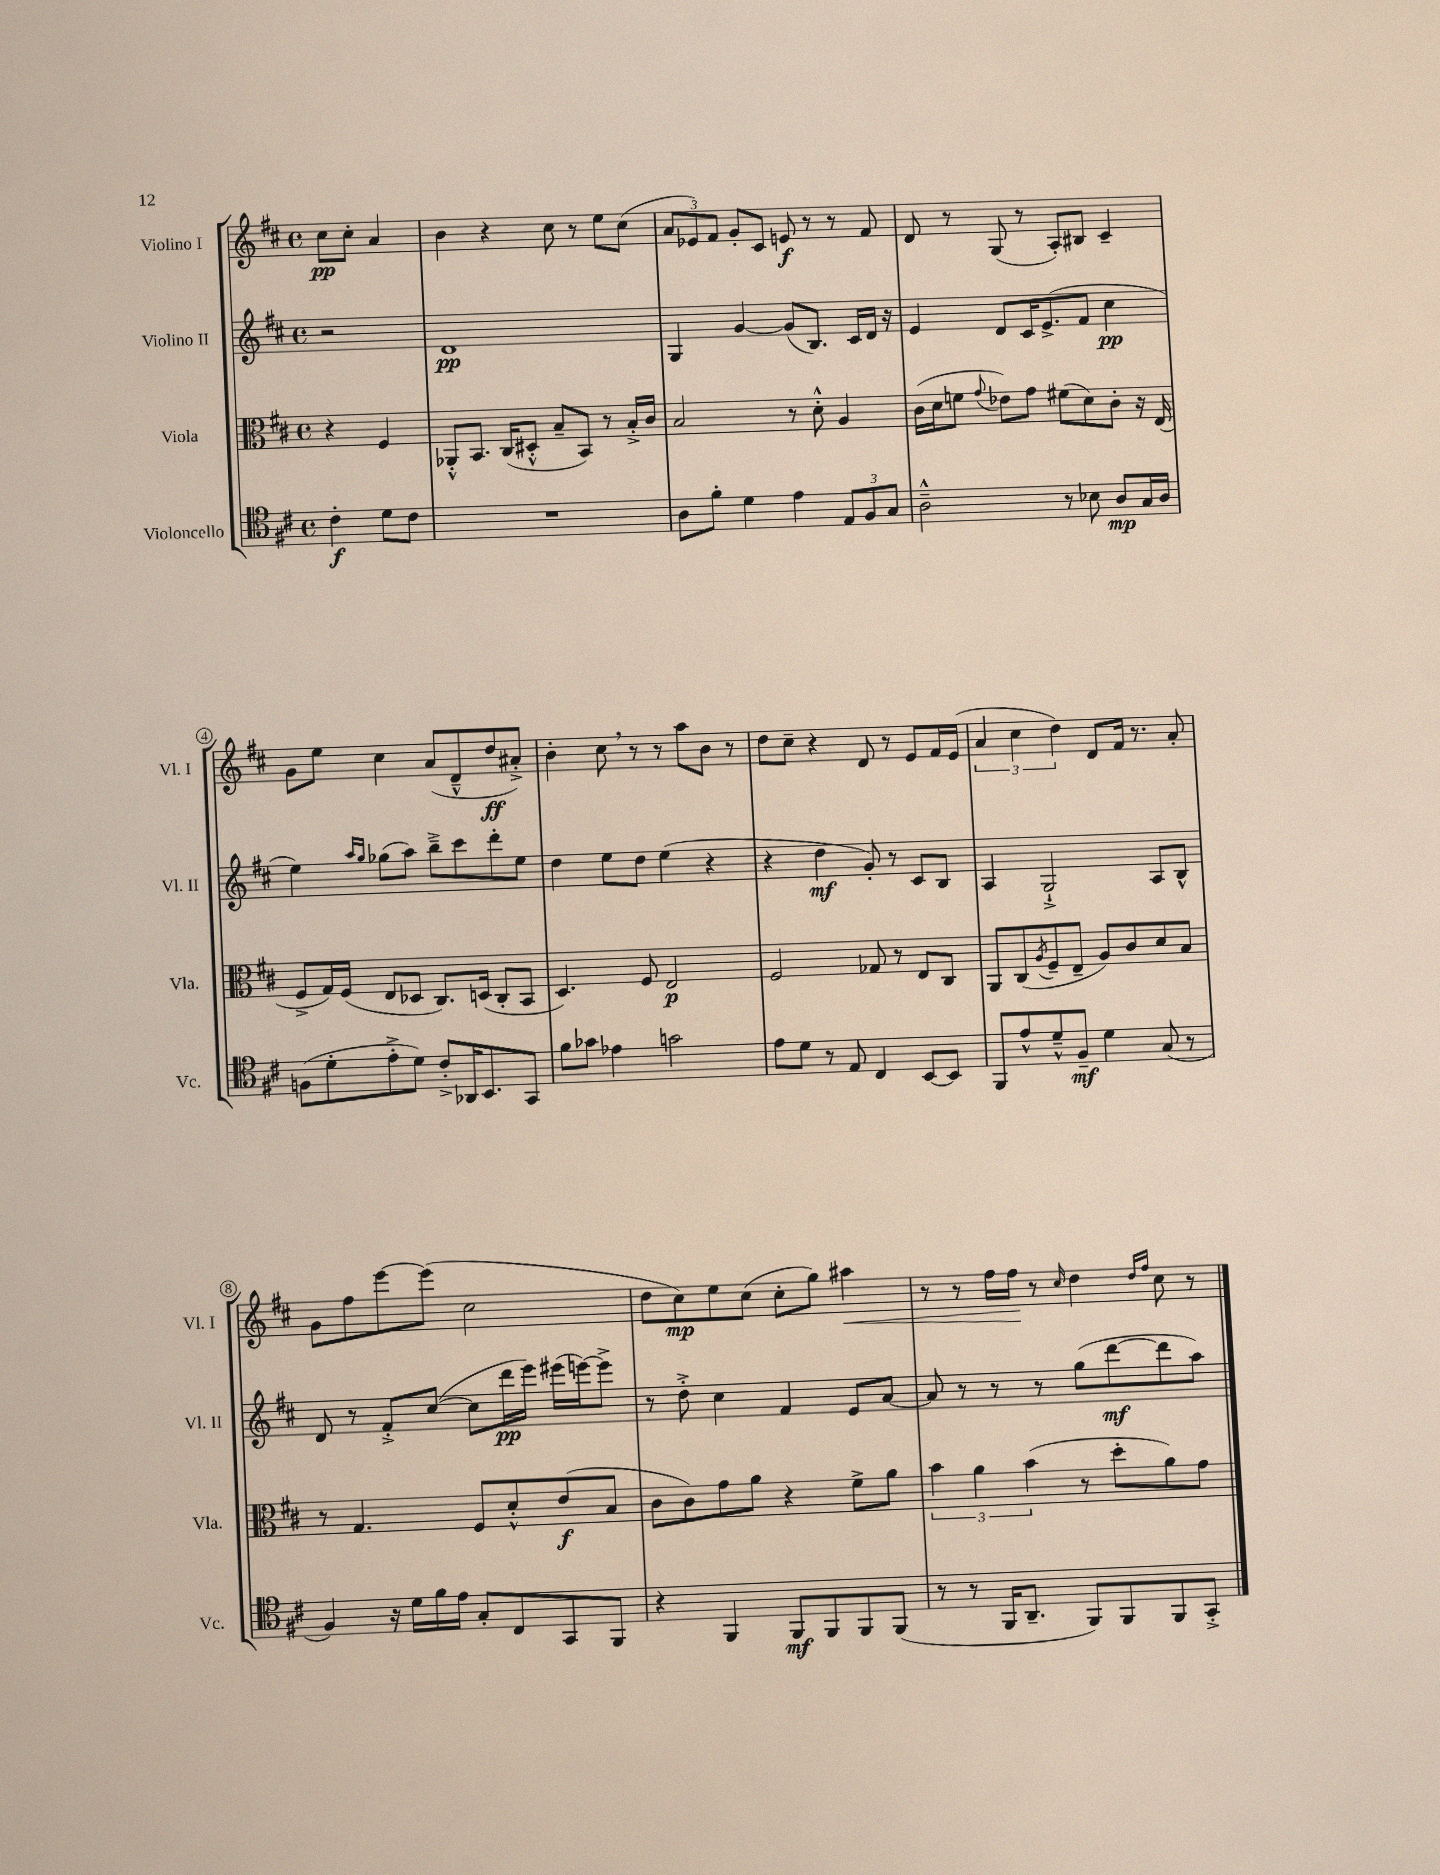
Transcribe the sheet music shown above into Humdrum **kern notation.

**kern	**kern	**kern	**kern
*staff4	*staff3	*staff2	*staff1
*clefC4	*clefC3	*clefG2	*clefG2
*k[f#c#]	*k[f#c#]	*k[f#c#]	*k[f#c#]
*M4/4	*M4/4	*M4/4	*M4/4
*met(c)	*met(c)	*met(c)	*met(c)
4c#'	4r	2r	8cc#
.	.	.	8cc#'
8d	4F#	.	4a
8c#	.	.	.
=	=	=	=
1r	8AA-'^^	1d	4b
.	8.BB	.	.
.	.	.	4r
.	(16C#	.	.
.	8D#'^^	.	.
.	8B~	.	8cc#
.	8BB)	.	8r
.	8r	.	8ee
.	16B'^	.	(8cc#
.	16c#	.	.
=	=	=	=
8A	2B	4G	12a
.	.	.	12e-)
8f#'	.	.	.
.	.	.	12f#
4d	.	[4g	8g'
.	.	.	8c#
4e	8r	(8g]	8e
.	8d'^^	8.B)	8r
12E	4A	.	8r
.	.	16c#	.
12F#	.	.	.
.	.	16d	8f#
12G	.	.	.
.	.	16r	.
=	=	=	=
2A~^^	(16c#	4e	8d
.	16d	.	.
.	8f	.	8r
.	8qqg	.	.
.	8e-)	8d	(8G
.	8g	16c#	8r
.	.	(8.e^	.
8r	(8f#	.	8A')
8B-	8d)	8f#	8B#
8A	8c#'	4cc#	4c#~
16G	16r	.	.
16A	(16E	.	.
=	=	=	=
(8F	8F#^	4ee)	8g
8d'	16G)	.	8ee
.	(16F#	.	.
.	.	16qqaa	.
.	.	16qqgg	.
8e'^	8E	(8gg-	4cc#
8d)	8D-	8aa)	.
8c#'^	8.C#)	8bb~^	(8a
16AA-	.	8ccc#	8d~^^
8.BB	(16D	.	.
.	8C#'	8ddd'	8dd
8GG	8BB	8ee	8a#'^)
=	=	=	=
8f#	4.D)	4dd	4b'
8g-	.	.	.
4e-	.	8ee	8cc#
.	8F#	8dd	8r
2g	2E	(4ee	8r
.	.	.	8aa
.	.	4r	8b
.	.	.	8r
=	=	=	=
8e	2F#	4r	8dd
8d	.	.	8cc#~
8r	.	4dd	4r
8E	.	.	.
4C#	8G-	8g')	8d
.	8r	8r	8r
[8BB	8E	8c#	8e
8BB]	8C#	8B	16f#
.	.	.	(16e
=	=	=	=
8FF#	8AA	4A	6a
8e^^	(8C#	.	.
.	.	.	6cc#
.	8qA	.	.
8d~^^	8F#~	2G`^	.
.	.	.	6dd)
8F#~	8E~	.	.
4d	8A)	.	8d
.	8c#	.	16f#
.	.	.	8.r
(8G	8d	8A	.
8r	8B	8B^^	8a'
=	=	=	=
4F#)	8r	8d	8g
.	4.G	8r	8ff#
16r	.	8f#'^	[8eee
16d	.	.	.
16f#	.	([8cc#	(8eee]
16e	.	.	.
8G'	8F#	8cc#]	2cc#
8C#	8d'^^	16ddd	.
.	.	16eee)	.
8GG	(8e	(16eee#	.
.	.	[16eee)	.
8FF#	8B	8eee^]	.
=	=	=	=
4r	8c#	8r	8dd
.	8c#)	8dd'^	8cc#)
4FF#	8g	4cc#	8ee
.	8a	.	(8cc#
8FF#	4r	4f#	8cc#'
8FF#	.	.	8gg)
8FF#	8f#^	8e	4aa#
(8FF#	8a	[8a	.
=	=	=	=
8r	6b	8a]	8r
8r	.	8r	8r
.	6a	.	.
16FF#	.	8r	16ff#
8.AA~	.	.	16ff#
.	(6b	.	.
.	.	8r	8r
.	.	.	16qqcc#
8FF#)	8r	(8gg	4dd
8FF#	8dd'	[8ddd	.
.	.	.	16qqdd
.	.	.	16qqff#
8FF#	8a)	8ddd]	8cc#
8GG'^	8g	8aa)	8r
==	==	==	==
*-	*-	*-	*-
